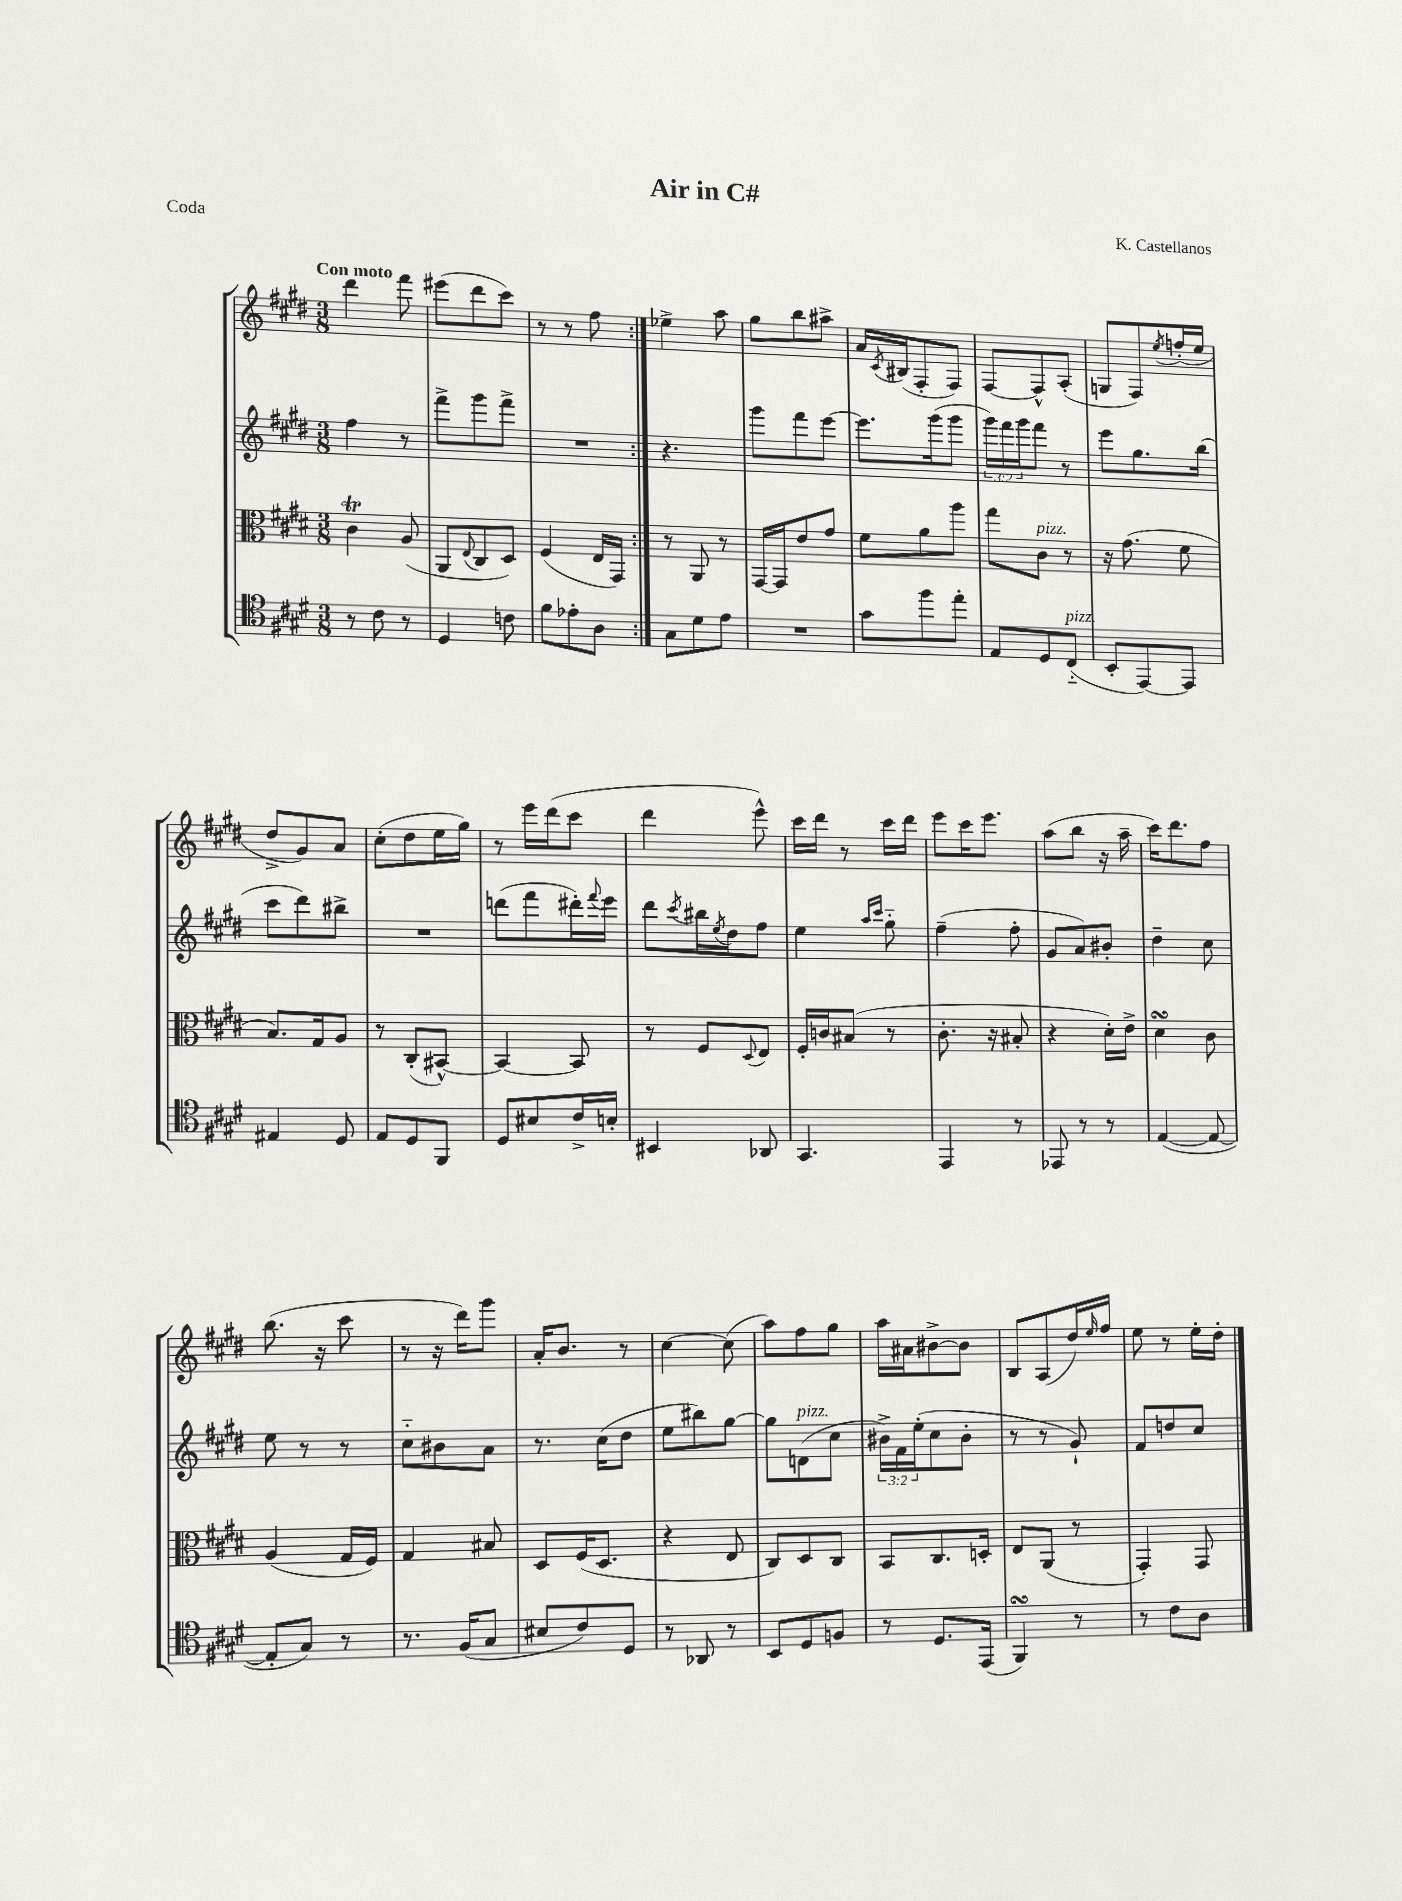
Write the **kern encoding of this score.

**kern	**kern	**kern	**kern
*part4	*part3	*part2	*part1
*staff4	*staff3	*staff2	*staff1
*clefC4	*clefC3	*clefG2	*clefG2
*k[f#c#g#d#]	*k[f#c#g#d#]	*k[f#c#g#d#]	*k[f#c#g#d#]
*M3/8	*M3/8	*M3/8	*M3/8
=1	=1	=1	=1
!	!	!	!LO:TX:a:B:t=Con moto
8r	4c#T\	4ff#\	4ddd#\
8c#\	.	.	.
8r	(8A/	8r	8fff#\
=2	=2	=2	=2
4D#/	8AA/L	8fff#^\L	(8eee#X\L
.	8qqE/	.	.
.	8C#/	8ggg#\	8ddd#\
8cn\	8D#/J)	8fff#^\J	8ccc#\J)
=3	=3	=3	=3
8f#\L	(4F#/	4.r	8r
8e-X'\	.	.	8r
8A\J	16E/LL	.	8ff#\
.	16GG#/JJ)	.	.
=4:|!	=4:|!	=4:|!	=4:|!
8G#\L	8r	4.r	4ee-X^\
8d#\	8AA/	.	.
8e\J	8r	.	8aa\
=5	=5	=5	=5
4.r	[16GG#/LL	8ggg#\L	8gg#\L
.	16GG#/J]	.	.
.	8e/	8fff#\	8bb\
.	8g#/J	[8eee\J	8aa#X^\J
=6	=6	=6	=6
8g#\L	8f#\L	8.eee\L]	16a/LL
.	.	.	8qc#/
.	.	.	(16B#X/J
8ff#\	8a\	.	8F#'/
.	.	(16ggg#\k	.
8ee'\J	8aa\J	8ggg#\J	8F#/J)
=7	=7	=7	=7
8E/L	8gg#\L	24ggg#\LL)	[8F#/L
.	.	24fff#\	.
.	.	24ggg#\J	.
!	!LO:TX:a:i:t=pizz.	!	!
8D#/	8c#\J	8fff#\J	8F#^^/]
!LO:TX:a:i:t=pizz.	!	!	!
(8C#/J	8r	8r	(8A'/J
=8	=8	=8	=8
8BB'/L	16r	8eee\L	8Gn/L
.	(8.g#\	.	.
[8EE/)	.	8.gg#\	8F#/)
.	.	.	8qee/
8EE/J]	8f#\	.	(16ffn'/L
.	.	(16bb\Jk	16ee/JJ
!!LO:LB:g=z
=9	=9	=9	=9
4E#X/	8.B/L)	8ccc#\L	8dd#^/L
.	.	8ddd#\)	8g#/)
.	16G#/k	.	.
8D#/	8A/J	8bb#X^\J	8a/J
=10	=10	=10	=10
8E/L	8r	4.r	(8cc#'\L
8D#/	(8C#'/L	.	8dd#\
8FF#/J	[8BB#X^^/J)	.	16ee\L
.	.	.	16gg#\JJ)
=11	=11	=11	=11
8D#/L	4BB#/_	(8dddn\L	8r
8B#X/	.	8fff#\	16eee\LL
.	.	.	(16ddd#\J
16c#^/L	8BB#/]	16ddd#X'\L)	8ccc#\J
.	.	8qqfff#/	.
16Bn'/JJ	.	16eee\JJ	.
=12	=12	=12	=12
4BB#X/	8r	8ddd#\L	4ddd#\
.	.	8qccc#/	.
.	8F#/L	16bb#X\L	.
.	.	8qee/	.
.	.	16dd#\J	.
.	8qqD#/	.	.
8AA-X/	8E/J	8ff#\J	8eee^^\)
=13	=13	=13	=13
4.GG#/	16F#'/LL	4ee\	16ccc#\LL
.	16cn/J	.	16ddd#\JJ
.	(8B#X/J	.	8r
.	.	16qqaa/LL	.
.	.	16qqccc#/JJ	.
.	8r	8gg#\	16ccc#\LL
.	.	.	16ddd#\JJ
=14	=14	=14	=14
4EE/	8.c#'\	(4ff#~\	8eee\L
.	.	.	16ccc#\K
.	16r	.	8.eee\J
8r	8B#X'/	8ff#'\	.
=15	=15	=15	=15
8EE-X/	4r	8g#/L	(8aa\L
8r	.	8a/)	8bb\J
8r	16d#'\LL)	8b#X'/J	16r
.	16e^\JJ	.	16aa~\
=16	=16	=16	=16
([4E/	4d#sSsS\	4dd#~\	16ccc#\KL)
.	.	.	8.ddd#\
8E/_	8c#\	8cc#\	8ff#\J
!!LO:LB:g=z
=17	=17	=17	=17
8E'/L]	(4A/	8ee\	(8.bb\
8G#/J)	.	8r	.
.	.	.	16r
8r	16G#/LL	8r	8ccc#\
.	16F#/JJ)	.	.
=18	=18	=18	=18
8.r	4G#/	8cc#\L	8r
.	.	8b#X\	16r
(16F#/KL	.	.	16ddd#\KL)
8G#/J	8B#X/	8a\J	8ggg#\J
=19	=19	=19	=19
8B#X/L	8D#/L	8.r	16a'/KL
.	.	.	8.b/J
8c#/)	(16F#/K	.	.
.	8.D#/J	(16cc#\KL	.
8D#/J	.	8dd#\J	8r
=20	=20	=20	=20
8r	4r	8ee\L	[4cc#\
8AA-X/	.	8bb#X\)	.
8r	8E/	[8gg#\J	(8cc#\]
=21	=21	=21	=21
8BB/L	8C#/L)	8gg#\L]	8aa\L)
!	!	!LO:TX:a:i:t=pizz.	!
8D#/	8D#/	(8dn\	8ff#\
8Fn/J	8C#/J	8cc#\J	8gg#\J
=22	=22	=22	=22
8r	8BB/L	24b#X^\LL)	16aa\LL
.	.	24f#\	.
.	.	.	16a#X\J
.	.	(24ee'\J	.
8.D#/L	8.C#/	8cc#\	[8b#X^\
.	.	8b#'\J	8b#\J]
(16EE/Jk	16Dn'/Jk	.	.
=23	=23	=23	=23
4FF#sSSS/)	8E/L	8r	8B/L
.	(8AA/J	8r	(8A/
8r	8r	8g#`/)	16dd#/L)
.	.	.	16qqee/
.	.	.	16ff#/JJ
=24	=24	=24	=24
8r	4GG#'/)	8f#/L	8ee\
8c#\L	.	8ddn/	8r
8A\J	8GG#/	8cc#/J	16ee'\LL
.	.	.	16dd#'\JJ
==	==	==	==
*-	*-	*-	*-
